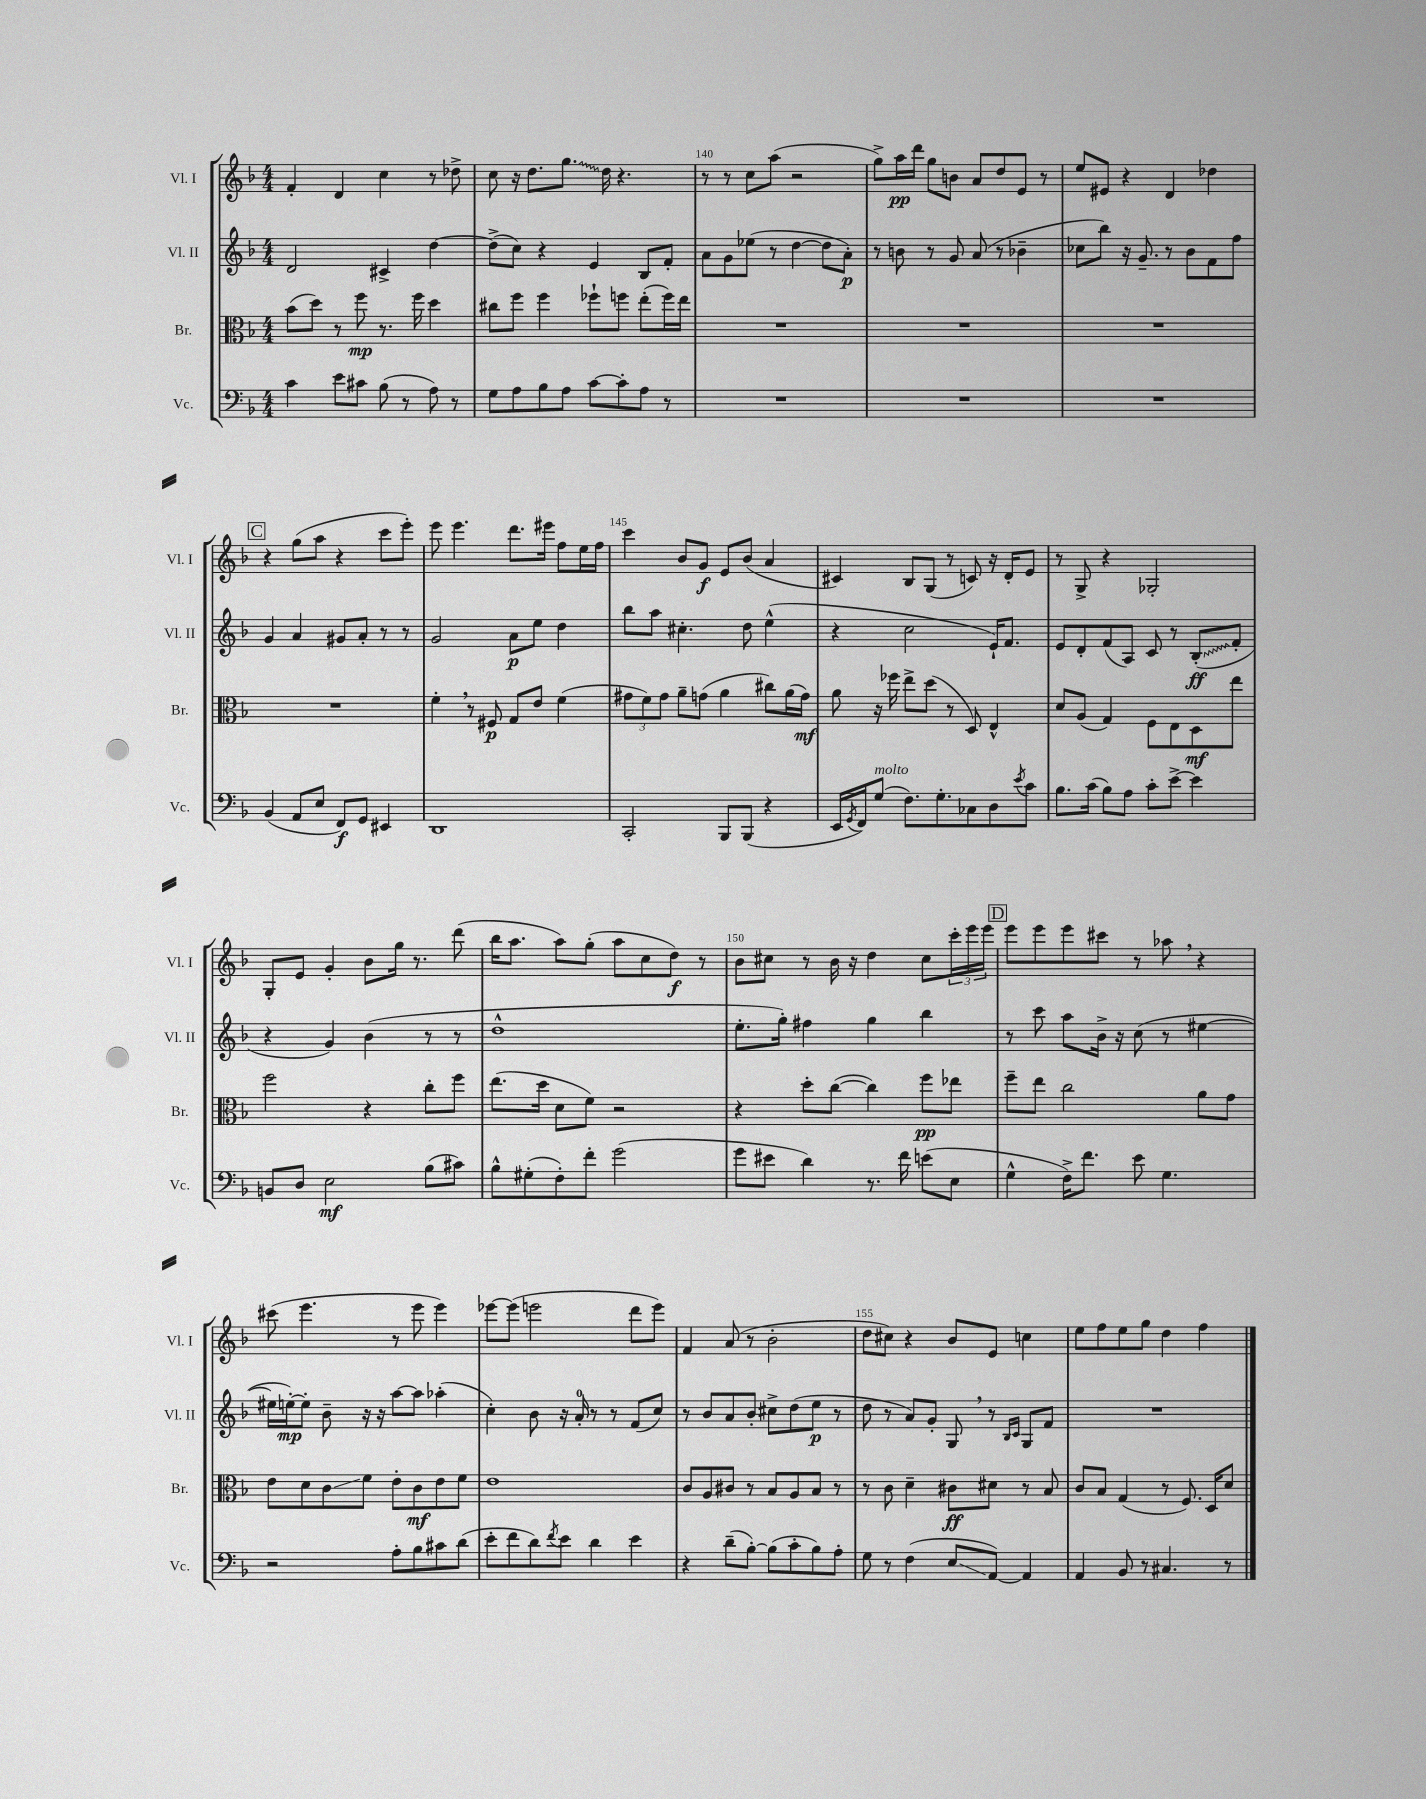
<<
\new StaffGroup <<
\new Staff = "s0" \with { instrumentName = "Vl. I" shortInstrumentName = "Vl. I" } {
    \clef treble \key f \major \numericTimeSignature \time 4/4
    f'4-. d'4 c''4 r8 des''8-> |
    c''8 r16 d''8. \once \override Glissando.style = #'zigzag g''8.\glissando d''16 r4. |
    r8 r8 c''8 a''8( r2 |
    g''8->) a''16\pp d'''16 g''8 b'8 a'8 d''8 e'8 r8 |
    e''8 eis'8 r4 d'4 des''4 |
    \mark \markup { \box "C" } r4 g''8( a''8 r4 c'''8 e'''8-.) |
    e'''8 e'''4. d'''8. eis'''16 f''8 e''16 f''16 |
    c'''4 bes'8 g'8\f e'8 bes'8( a'4 |
    cis'4) bes8 g8( r8 c'8) r16 d'16-. e'8 |
    r8 g8-> r4 ges2-. |
    g8-. e'8 g'4-. bes'8 g''16 r8. d'''8( |
    bes''16 a''8. a''8) g''8-.( a''8 c''8 d''8\f) r8 |
    bes'8 cis''8 r8 bes'16 r16 d''4 cis''8 \tuplet 3/2 { c'''16-. e'''16 e'''16 } |
    \mark \markup { \box "D" } e'''8 e'''8 e'''8 cis'''8 r8 aes''8 \breathe r4 |
    cis'''8( e'''4. r8 e'''8 e'''4) |
    ees'''8~ ees'''8( e'''2 d'''8 e'''8) |
    f'4 a'8( r8 bes'2-. |
    d''8 cis''8) r4 bes'8 e'8 c''4 |
    e''8 f''8 e''8 g''8 d''4 f''4 \bar "|." |
}
\new Staff = "s1" \with { instrumentName = "Vl. II" shortInstrumentName = "Vl. II" } {
    \clef treble \key f \major \numericTimeSignature \time 4/4
    d'2 cis'4-> d''4~ |
    d''8->( c''8) r4 e'4 bes8 f'8-. |
    a'8 g'8 ees''8( r8 d''4~ d''8 a'8-.\p) |
    r8 b'8 r8 g'8 a'8( r8 bes'4-- |
    ces''8 bes''8) r16 g'8.-- r8 bes'8 f'8 f''8 |
    \mark \markup { \box "C" } g'4 a'4 gis'8 a'8-. r8 r8 |
    g'2 a'8\p e''8 d''4 |
    bes''8 a''8 cis''4.-. d''8 e''4-^( |
    r4 c''2 e'16-!) f'8. |
    e'8 d'8-. f'8( a8) c'8 r8 \once \override Glissando.style = #'zigzag bes8-.\glissando\ff( f'8-. |
    r4 g'4) bes'4( r8 r8 |
    d''1-^ |
    e''8.-. g''16-.) fis''4 g''4 bes''4 |
    \mark \markup { \box "D" } r8 c'''8 a''8 bes'16-> r16 c''8( r8 eis''4~ |
    eis''16 e''16~-.\mp) e''8-. bes'8-- r16 r16 a''8~ a''8 aes''4-.( |
    c''4-.) bes'8 r16 a'16-0-. r8 r8 f'8( c''8) |
    r8 bes'8 a'8 bes'8-. cis''8-> d''8( e''8\p r8 |
    d''8 r8 a'8) g'8-. g8 \breathe r8 \grace { bes16 c'16 } g8 f'8 |
    R1 \bar "|." |
}
\new Staff = "s2" \with { instrumentName = "Br." shortInstrumentName = "Br." } {
    \clef alto \key f \major \numericTimeSignature \time 4/4
    bes'8( d''8) r8 f''8\mp r8. f''16 d''4 |
    cis''8 f''8 f''4 fes''8-! f''8 e''8-.( f''16) e''16 |
    R1 |
    R1 |
    R1 |
    \mark \markup { \box "C" } R1 |
    f'4-. \breathe r8 fis8\p g8 e'8 f'4( |
    \tuplet 3/2 { gis'8 f'8) gis'8 } a'8-- g'8( a'4 cis''8) a'16( g'16\mf) |
    a'8 r16 fes''16 e''8-> d''8( r8 d8) e4-^ |
    d'8 a8( g4) f8 e8 d8\mf e''8 |
    f''2 r4 c''8-. f''8 |
    e''8.( d''16 d'8 f'8) r2 |
    r4 d''8-. c''8~( c''4) f''8\pp ees''8 |
    \mark \markup { \box "D" } f''8-- e''8 c''2 a'8 g'8 |
    e'8 d'8 c'8\glissando f'8 e'8-. c'8\mf e'8 f'8 |
    e'1 |
    c'8 a8 cis'8 r8 bes8 a8 bes8 r8 |
    r8 c'8 d'4-- cis'8\ff dis'8 r8 bes8 |
    c'8 bes8 g4( r8 f8.) d16 d'8 \bar "|." |
}
\new Staff = "s3" \with { instrumentName = "Vc." shortInstrumentName = "Vc." } {
    \clef bass \key f \major \numericTimeSignature \time 4/4
    c'4 e'8 cis'8 bes8( r8 a8) r8 |
    g8 a8 bes8 a8 c'8~ c'8-. a8 r8 |
    R1 |
    R1 |
    R1 |
    \mark \markup { \box "C" } bes,4( a,8 e8 f,8\f) g,8 eis,4 |
    d,1 |
    c,2-. bes,,8 bes,,8( r4 |
    e,16 \acciaccatura { g,8 } f,16) g8^\markup { \italic "molto" }( f8.) g8.-. ces8 d8 \acciaccatura { e'8 } c'8 |
    bes8. c'16( bes8) a8 c'8-. e'8~-> e'4 |
    b,8 d8 e2\mf bes8( cis'8) |
    bes8-^ gis8-.( f8-.) f'8-. g'2( |
    g'8 eis'8 d'4) r8. f'16 e'8( e8 |
    \mark \markup { \box "D" } g4-^ f16->) f'8. e'8 g4. |
    r2 a8-. bes8 cis'8 d'8( |
    e'8-. f'8 d'8) \acciaccatura { f'8 } e'8 d'4 e'4 |
    r4 d'8--( bes8~-.) bes8( c'8-. bes8) a8-. |
    g8 r8 f4( e8\glissando a,8~) a,4 |
    a,4 bes,8 r8 cis4. r8 \bar "|." |
}
>>
>>
\layout { \context { \Score currentBarNumber = #138 \override BarNumber.break-visibility = ##(#f #t #t) barNumberVisibility = #(every-nth-bar-number-visible 5) } }
